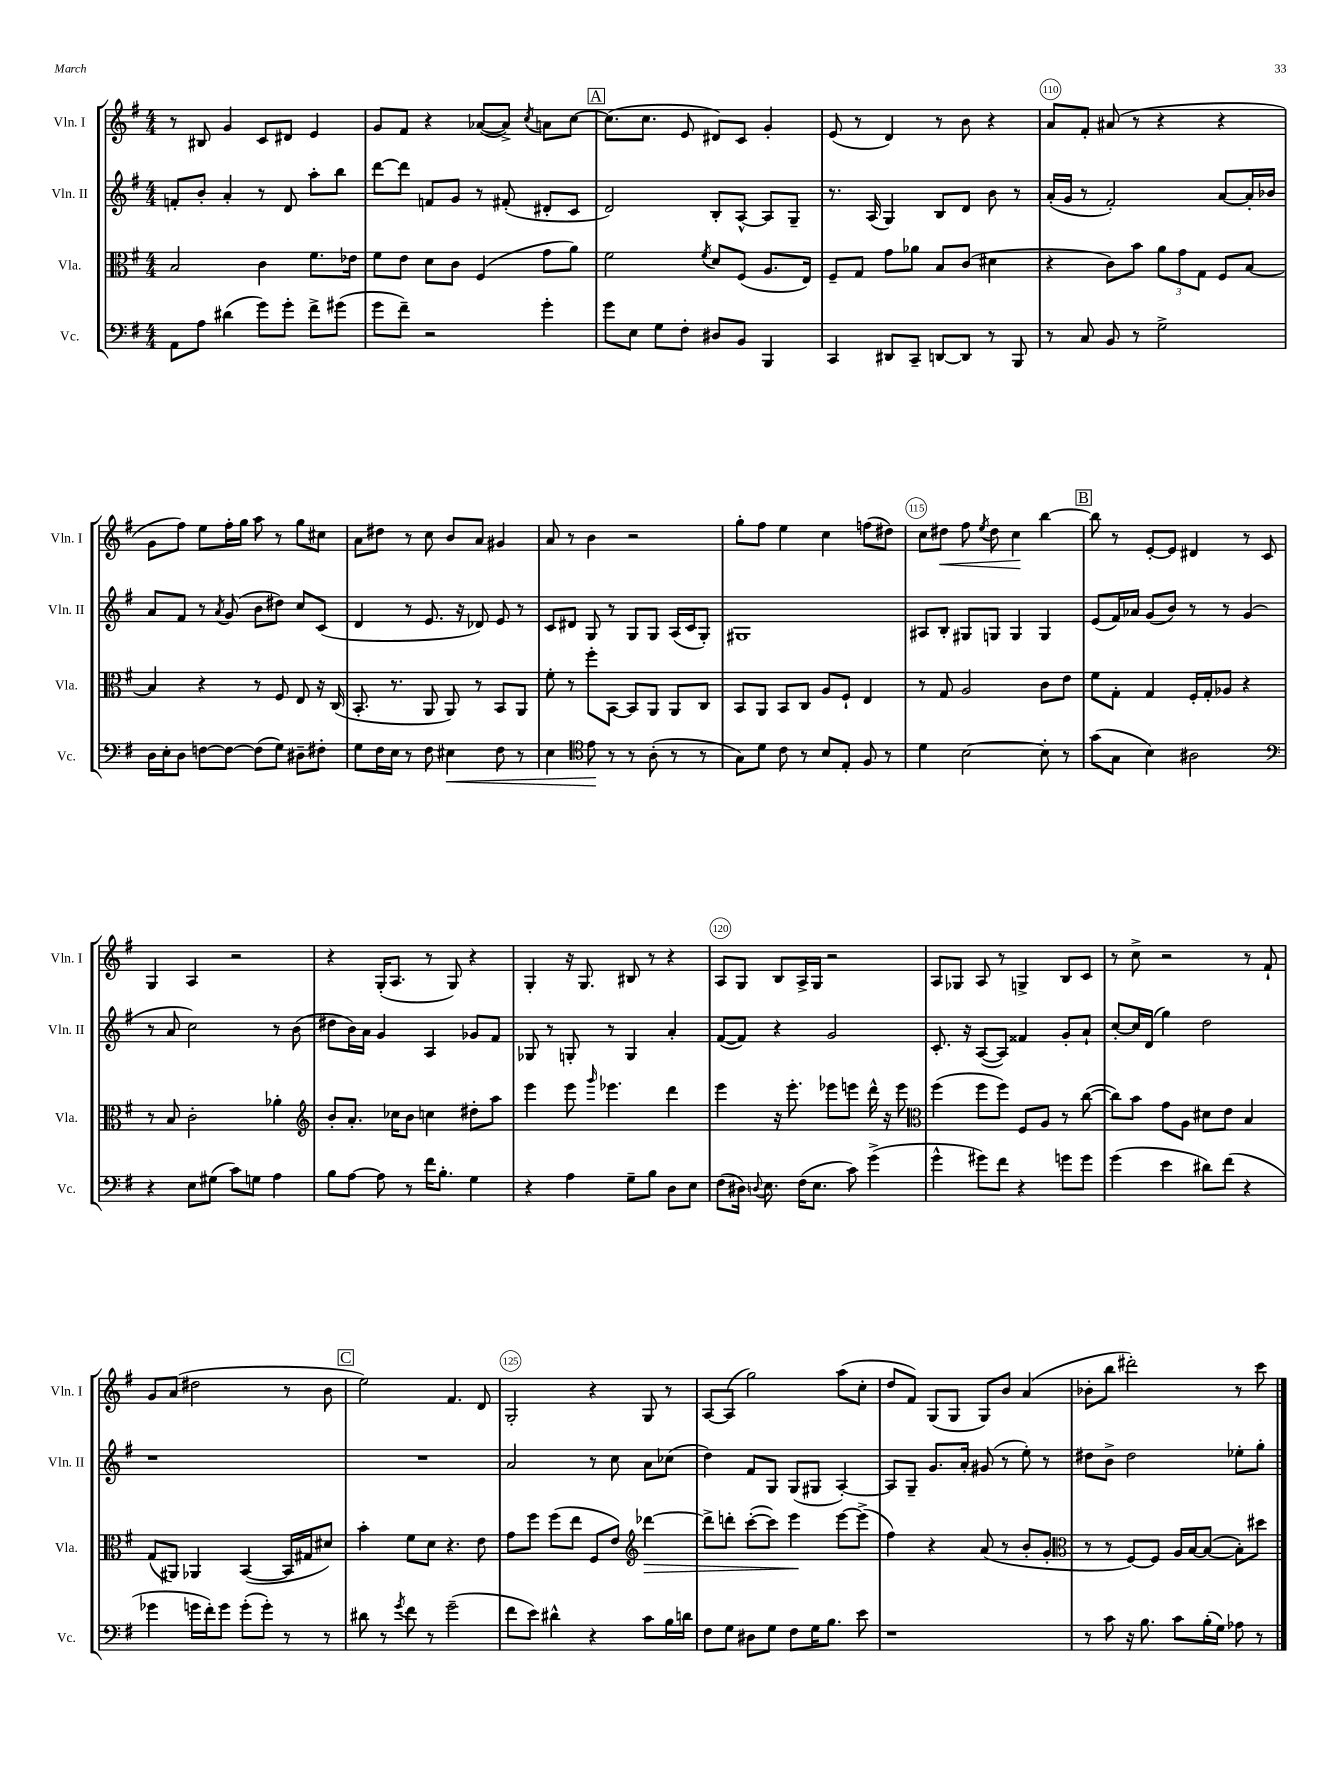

**kern	**kern	**kern	**kern
*staff4	*staff3	*staff2	*staff1
*clefF4	*clefC3	*clefG2	*clefG2
*k[f#]	*k[f#]	*k[f#]	*k[f#]
*M4/4	*M4/4	*M4/4	*M4/4
8AA	2B	8f'	8r
8A	.	8b'	8B#
(4d#	.	4a'	4g
8g)	4c	8r	8c
8g'	.	8d	8d#
8f#^	8.f#	8aa'	4e
(8g#	.	8bb	.
.	16e-	.	.
=	=	=	=
8g	8f#	[8ddd	8g
8f#~)	8e	8ddd]	8f#
2r	8d	8f	4r
.	8c	8g	.
.	(4F#	8r	([8a-
.	.	(8f#'	8a-^])
.	.	.	8qcc
4g'	8g	8d#'	8a
.	8a)	8c	[8cc
=	=	=	=
8g	2f#	2d)	(8.cc]
8E	.	.	.
.	.	.	8.cc
8G	.	.	.
8F#'	.	.	8e
.	8qf#	.	.
8D#	8d	8B'	8d#)
8BB	(8F#	[8A^^	8c
4BBB	8.A	8A]	4g'
.	.	8G~	.
.	16E)	.	.
=	=	=	=
4CC	8F#~	8.r	(8e
.	8G	.	8r
.	.	(16A	.
8DD#	8g	4G)	4d)
8CC~	8a-	.	.
[8DD	8B	8B	8r
8DD]	(8c	8d	8b
8r	4d#	8b	4r
8BBB	.	8r	.
=	=	=	=
8r	4r	(16a'	8a
.	.	16g	.
8C	.	8r	8f#'
8BB	8c)	2f#')	(8a#
8r	8b	.	8r
2G^	12a	.	4r
.	12g	.	.
.	12G	.	.
.	8F#	[8a	4r
.	[8B	16a']	.
.	.	16b-	.
=	=	=	=
16D	4B]	8a	8g
16E'	.	.	.
8D	.	8f#	8ff#)
[8F	4r	8r	8ee
.	.	8qa	.
8F_	.	(8g	16ff#'
.	.	.	16gg
(8F]	8r	8b	8aa
8G)	8F#	8dd#)	8r
8D#~	8E	8cc	8gg
8F#'	16r	(8c	8cc#
.	(16C	.	.
=	=	=	=
8G	8.BB'	4d	8a
16F#	.	.	8dd#
16E	8.r	.	.
8r	.	8r	8r
8F#	8AA	8.e	8cc
4E#	8AA)	.	8b
.	.	16r	.
.	8r	8d-)	8a
8F#	8BB	8e	4g#
8r	8AA	8r	.
=	=	=	=
4E	8f#'	8c	8a
.	8r	8d#	8r
*clefC4	*	*	*
8e	8ff#'	8G	4b
8r	[8BB	8r	.
8r	8BB]	8G	2r
(8A'	8AA	8G	.
8r	8AA	(16A	.
.	.	16c	.
8r	8C	8G')	.
=	=	=	=
8G)	8BB	1G#	8gg'
8d	8AA	.	8ff#
8c	8BB	.	4ee
8r	8C	.	.
8B	8A	.	4cc
8E'	8F#`	.	.
8F#	4E	.	(8ff
8r	.	.	8dd#)
=	=	=	=
4d	8r	8A#	8cc
.	8G	8B'	8dd#
[2B	2A	8G#	8ff#
.	.	.	8qee
.	.	8G	8dd#
.	.	4G	4cc
8B']	8c	4G	[4bb
8r	8e	.	.
=	=	=	=
(8g	8f#	(8e	8bb]
8G	8G'	16f#)	8r
.	.	16a-	.
4B)	4G	(8g	[8e'
.	.	8b)	8e]
2A#	16F#'	8r	4d#
.	16G'	.	.
.	8A-	8r	.
.	4r	(4g	8r
.	.	.	8c
=	=	=	=
*clefF4	*	*	*
4r	8r	8r	4G
.	8B	8a	.
8E	2c'	2cc)	4A
(8G#	.	.	.
8c)	.	.	2r
8G	.	.	.
4A	4a-'	8r	.
.	.	(8b	.
=	=	=	=
*	*clefG2	*	*
8B	8b'	8dd#	4r
[8A	8.a'	16b)	.
.	.	16a	.
8A]	.	4g	(16G'
.	16cc-	.	8.A
8r	8b	.	.
16f#	4cc	4A	8r
8.B'	.	.	.
.	.	.	8G)
4G	8dd#'	8g-	4r
.	8aa	8f#	.
=	=	=	=
4r	4eee	8G-	4G'
.	.	8r	.
4A	8eee	8G'	16r
.	.	.	8.G
.	16qqggg	.	.
.	4.eee-	8r	.
8G~	.	4G	8B#
8B	.	.	8r
8D	4ddd	4a'	4r
8E	.	.	.
=	=	=	=
(8F#	4eee	([8f#	8A
16D#)	.	8f#])	8G
8qqD	.	.	.
8.E	.	.	.
.	16r	4r	8B
.	8.eee'	.	.
(16F#	.	.	16A^
8.E	.	.	16G
.	8eee-	2g	2r
8c)	8eee	.	.
(4g^	16ddd^^	.	.
.	16r	.	.
.	8eee	.	.
=	=	=	=
*	*clefC3	*	*
4g^^	(4ff#	8.c'	8A
.	.	.	8G-
.	.	16r	.
8g#)	8ff#	([8A	8A
8f#	8ff#)	8A])	8r
4r	8F#	4f##	4G^
.	8A	.	.
8g	8r	8g'	8B
8g	([8cc	8a`	8c
=	=	=	=
(4g	8cc])	[8cc'	8r
.	8b	16cc]	8cc^
.	.	(16d	.
4e	8g	4gg)	2r
.	8A	.	.
8d#)	8d#	2dd	.
(8f#	8e	.	.
4r	4B	.	8r
.	.	.	8f#`
=	=	=	=
4g-	(8G	1r	8g
.	8AA#)	.	(8a
16g	4AA-	.	2dd#
16f#')	.	.	.
8g	.	.	.
(8g'	([4BB	.	.
8g')	.	.	.
8r	16BB]	.	8r
.	16G#	.	.
8r	8d#)	.	8b
=	=	=	=
8d#	4b'	1r	2ee)
8r	.	.	.
8qg	.	.	.
8f#	8f#	.	.
8r	8d	.	.
(2g~	4.r	.	4.f#
.	8e	.	8d
=	=	=	=
8f#	8g	2a	2G'
8e)	8ff#	.	.
4d#^^	(8ff#	.	.
.	8ee	.	.
4r	8F#	8r	4r
.	8e)	8cc	.
*	*clefG2	*	*
8c	[4ddd-	8a	8G
16B	.	(8cc-	8r
16d	.	.	.
=	=	=	=
8F#	8ddd-^]	4dd)	[8A
8G	8ddd'	.	(8A]
8D#	([8ccc'	8f#	2gg)
8G	8ccc])	8G	.
8F#	4eee	(8G	.
16G	.	8G#	.
8.B	.	.	.
.	[8eee	[4A')	(8aa
8e	(8eee^]	.	8cc'
=	=	=	=
1r	4ff#)	8A]	8dd
.	.	8G~	8f#)
.	4r	8.g	(8G
.	.	.	8G
.	.	16a'	.
.	(8a	(8g#	8G)
.	8r	8r	8b
.	8b'	8ee')	(4a
.	8g'	8r	.
=	=	=	=
*	*clefC3	*	*
8r	8r	8dd#	8b-'
8c	8r	8b^	8bb
16r	[8F#)	2dd#	2ddd#')
8.B	.	.	.
.	8F#]	.	.
8c	16A	.	.
.	[16B	.	.
(16B'	(8B_	.	.
16G)	.	.	.
8A-	8B'])	8ee-'	8r
8r	8dd#	8gg'	8ccc
==	==	==	==
*-	*-	*-	*-
